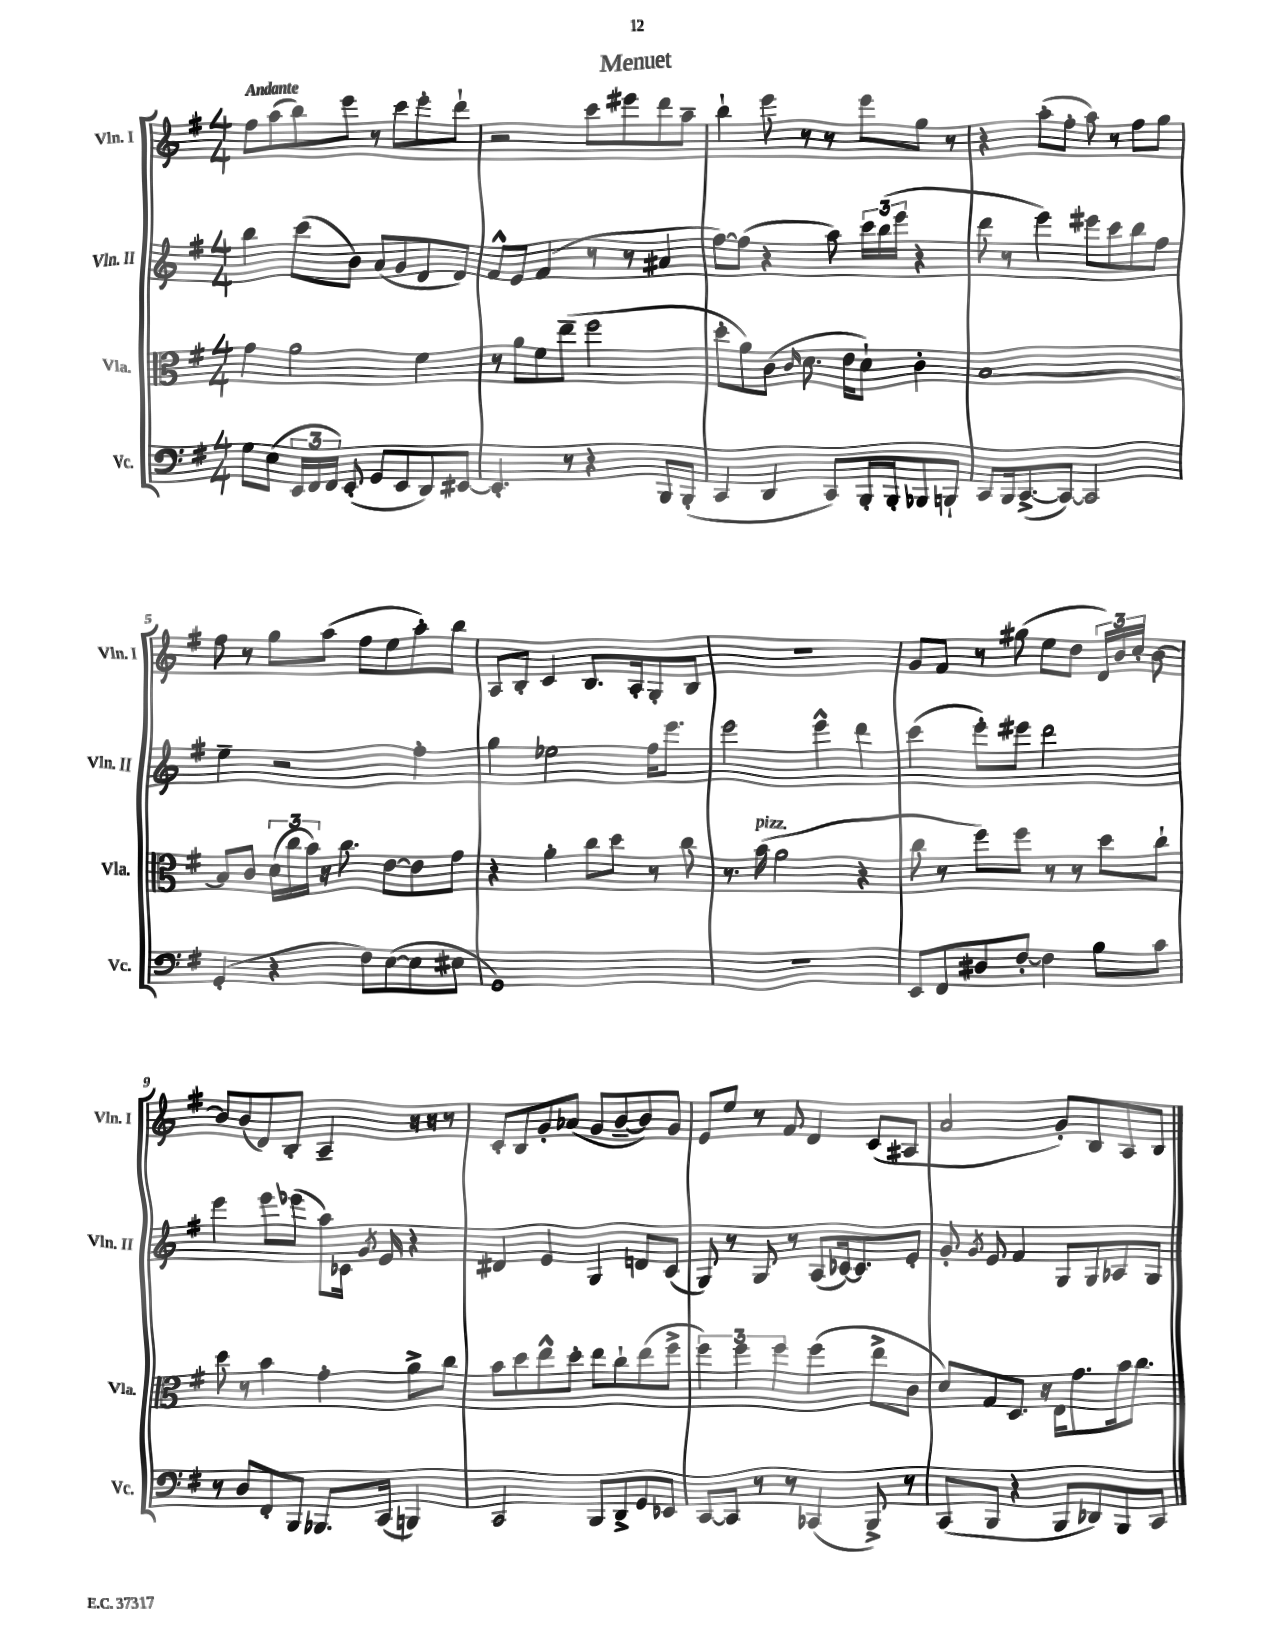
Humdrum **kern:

**kern	**kern	**kern	**kern
*staff4	*staff3	*staff2	*staff1
*clefF4	*clefC3	*clefG2	*clefG2
*k[f#]	*k[f#]	*k[f#]	*k[f#]
*M4/4	*M4/4	*M4/4	*M4/4
8G\L	4g\	4bb\	8ff#\L
(8E\J	.	.	(8aa\
24EE/LL	2a\	(8ccc\L	8bb\)
24FF#/	.	.	.
24FF#/JJ)	.	.	.
(8EE'/	.	8b\J)	8eee\J
8GG/L	.	(8a/L	8r
8EE/	.	8g/	8ccc\L
8DD/)	4f#\	8d/	8eee'\
[8EE#/J	.	8d/J)	8ddd`\J
=	=	=	=
4.EE#'/]	8r	8f#^^/L	2r
.	8a\L	8e/J	.
.	8f#\	(4f#/	.
8r	(8ee~\J	.	.
4r	2ff#\	8r	8ccc\L
.	.	8r	8eee#\
8BBB/L	.	4a#/	8ddd\
(8BBB'/J	.	.	8aa~\J
=	=	=	=
4CC/	8dd'\L	[8ff#\L)	4bb`\
.	8a\)	(8ff#\]J	.
4DD/	(8c\J	4r	8eee\
.	16qqc/	.	.
.	8.d\	.	8r
8CC/L)	.	8aa\)	8r
.	16e\LK	.	.
16BBB'/L	8d`\J)	24ccc\LL	8eee\L
.	.	(24bb\	.
16BBB'/J	.	.	.
.	.	24eee\JJ	.
8BBB-/	4c'\	4r	8gg\J
8BBB`/J	.	.	8r
=	=	=	=
8CC/L	[1B	8ddd\	4r
16BBB/k	.	8r	.
([8.CC^/	.	.	.
.	.	4eee\)	(8aa'\L
8CC/_J)	.	.	8ff#'\J
2CC/]	.	8eee#\L	8aa\)
.	.	8ccc\	8r
.	.	8bb\	8ff#\L
.	.	8ff#\J	8gg\J
=	=	=	=
(4GG'/	8B/]L	4ee~\	8ff#\
.	8c/J	.	8r
4r	(24d\LL	2r	8gg\L
.	24cc\	.	.
.	24b\JJ)	.	.
.	16r	.	(8aa\J
.	8.cc\	.	.
8F#\L)	.	.	8ff#\L
([8E\	[8e\L	.	8ee\
8E\]	8e\]	4ff#'\	8aa'\)
8E#\J	8g\J	.	8bb\J
=	=	=	=
1GG)	4r	4gg\	8A/L
.	.	.	8B'/J
.	4a'\	2ee-\	4c/
.	8cc\L	.	8.B/L
.	8dd\J	.	.
.	.	.	16A'/k
.	8r	16ff#\LK	8G'/
.	.	8.eee\J	.
.	8cc\	.	8B/J
=	=	=	=
1r	8.r	2eee\	1r
.	(16b\	.	.
.	2a\	.	.
.	.	4eee^^\	.
.	4r	4ddd\	.
=	=	=	=
8EE/L	8cc\	(4ccc\	8g/L
8FF#/	8r	.	8f#/J
8D#/	8ff#\L)	8eee'\L)	8r
[8F#'/J	8ff#\J	8eee#\J	(8gg#\
4F#\]	8r	2ddd\	8ee\L
.	8r	.	8dd\J
8B\L	8dd\L	.	24d/LL)
.	.	.	24b/
.	.	.	24cc'/JJ
8c\J	8cc`\J	.	[8b\
=	=	=	=
8r	8dd\	4eee\	8b/]L
8D/L	8r	.	(8b/
8FF#'/	4b\	8eee\L	8d/)
8BBB/J	.	(8eee-\J	8B'/J
8.BBB-/L	4g'\	8aa\L)	4A~/
.	.	16c-\Jk	.
.	.	8qg/	.
(16CC/Jk	.	16e/	.
4BBB/)	8a^\L	4r	16r
.	.	.	16r
.	8cc\J	.	8r
=	=	=	=
2CC/	8b\L	4d#/	8c'/L
.	8dd\	.	8B/
.	8ee^^\	4e/	8g'/
.	8dd'\J	.	(8a-/J
8BBB/L	8ee\L	4G/	8g/L
8DD^/	8cc`\	.	[8b~/
8GG/	(8ee\	8d/L	8b/])
8EE-/J	8ff#^\J	(8c/J	8g/J
=	=	=	=
[8CC/L	6ff#\)	8G/)	8e/L
8CC/]J	.	8r	8ee/J
.	6ff#\	.	.
8r	.	8G/	8r
.	6ff#\	.	.
8r	.	8r	8f#/
(4CC-/	(4ff#\	(8A/L	4d/
.	.	[16c-/k)	.
.	.	8.c-/]	.
8BBB^/)	8ee^\L	.	(8c/L
8r	8c\J	8e'/J	8A#/J
=	=	=	=
(8CC/L	8d/L)	8g'/	2a/
.	.	8qg/	.
8BBB/J	8G/	8e/	.
4r	8.D/J	4f#/	.
.	16r	.	.
8BBB/L	16E\LK	8G/L	8g'/L)
.	8.g\	.	.
8DD-/)	.	8G/	8B/
8BBB/	16b\k	8A-/	8A/
.	8.cc\J	.	.
8CC/J	.	8G/J	8B/J
==	==	==	==
*-	*-	*-	*-
